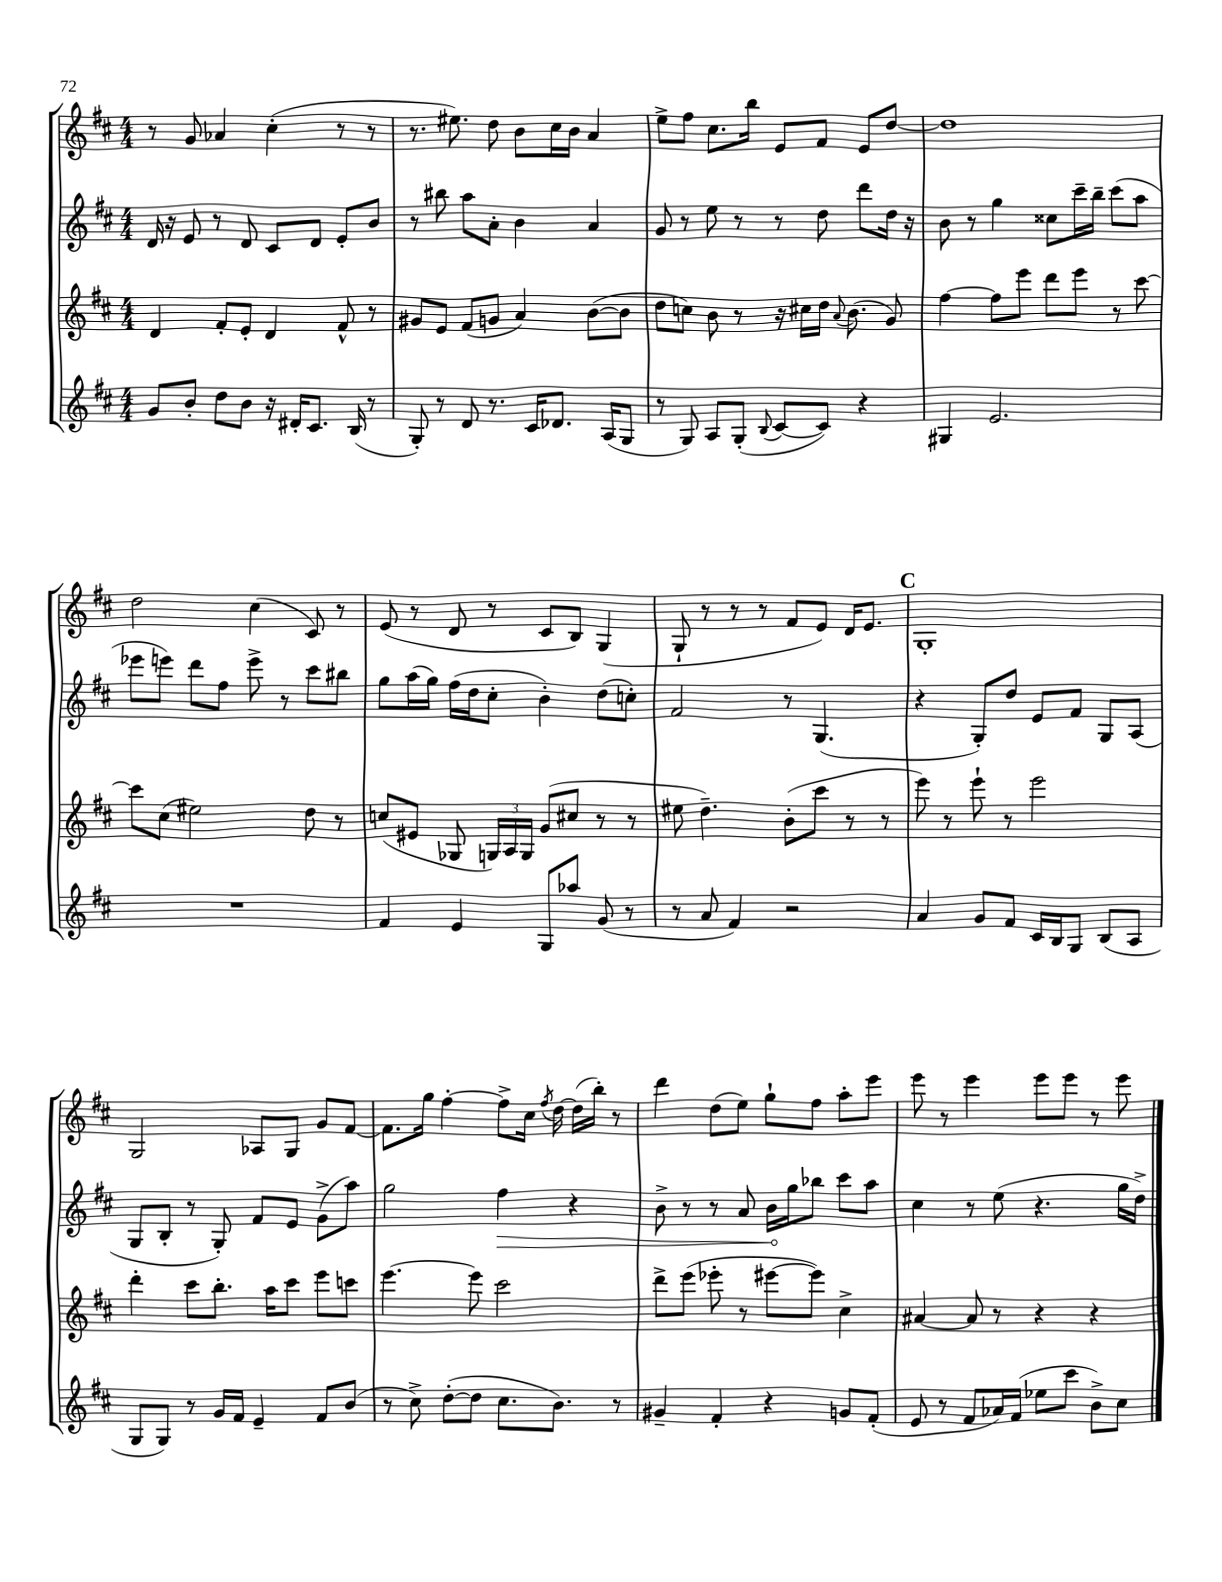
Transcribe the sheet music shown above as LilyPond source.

<<
\new StaffGroup <<
\new Staff = "s0" {
    \clef treble \key d \major \numericTimeSignature \time 4/4
    \autoBeamOff r8 g'8 aes'4 cis''4-.( r8 r8 |
    r8. eis''8.) d''8 b'8[ cis''16 b'16] a'4 |
    e''8[-> fis''8] cis''8.[ b''16] e'8[ fis'8] e'8[ d''8]~ |
    d''1 |
    d''2 cis''4( cis'8) r8 |
    e'8( r8 d'8 r8 cis'8[ b8]) g4( |
    g8-! r8 r8 r8 fis'8[ e'8]) d'16[ e'8.] |
    \mark \markup { \bold "C" } g1-. |
    g2 aes8[ g8] g'8[ fis'8]~ |
    fis'8.[ g''16] fis''4~-. fis''8[-> cis''16] \acciaccatura { fis''8 } d''16~ d''16[( b''16]-.) r8 |
    d'''4 d''8[( e''8]) g''8[-! fis''8] a''8[-. e'''8] |
    e'''8 r8 e'''4 e'''8[ e'''8] r8 e'''8 \bar "|." |
}
\new Staff = "s1" {
    \clef treble \key d \major \numericTimeSignature \time 4/4
    \autoBeamOff d'16 r16 e'8 r8 d'8 cis'8[ d'8] e'8[-. b'8] |
    r8 bis''8 a''8[ a'8]-. b'4 a'4 |
    g'8 r8 e''8 r8 r8 d''8 d'''8[ d''16] r16 |
    b'8 r8 g''4 cisis''8[ cis'''16-- b''16]-- cis'''8[( a''8] |
    ees'''8[ e'''8]) d'''8[ fis''8] e'''8-> r8 cis'''8[ bis''8] |
    g''8[ a''16( g''16]) fis''16[( d''16 cis''8]-. b'4-.) d''8[( c''8]-.) |
    fis'2 r8 g4.( |
    \mark \markup { \bold "C" } r4 g8[-.) d''8] e'8[ fis'8] g8[ a8]( |
    g8[ b8]-. r8 g8-.) fis'8[ e'8] g'8[->( a''8]) |
    g''2 \once \override Hairpin.circled-tip = ##t fis''4\> r4 |
    b'8-> r8 r8 a'8 b'16[\! g''16 bes''8] cis'''8[ a''8] |
    cis''4 r8 e''8( r4. g''16[ d''16]->) \bar "|." |
}
\new Staff = "s2" {
    \clef treble \key d \major \numericTimeSignature \time 4/4
    \autoBeamOff d'4 fis'8[-. e'8]-. d'4 fis'8-^ r8 |
    gis'8[ e'8] fis'8[( g'8] a'4) b'8[~( b'8] |
    d''8[ c''8]) b'8 r8 r16 cis''16[ d''16] \appoggiatura { a'8 } b'8.( g'8) |
    fis''4~ fis''8[ e'''8] d'''8[ e'''8] r8 cis'''8~ |
    cis'''8[ cis''8]( eis''2) d''8 r8 |
    c''8[( eis'8] ges8 \tuplet 3/2 { g16[) a16 g16] } g'8[( cis''8] r8 r8 |
    eis''8 d''4.--) b'8[-.( cis'''8] r8 r8 |
    \mark \markup { \bold "C" } e'''8) r8 e'''8-! r8 e'''2 |
    d'''4-. cis'''8[ b''8.]-. a''16[ cis'''8] e'''8[ c'''8] |
    e'''4.~ e'''8 cis'''2 |
    d'''8[-> e'''8]( ees'''8-. r8 eis'''8[~ eis'''8]) cis''4-> |
    ais'4~ ais'8 r8 r4 r4 \bar "|." |
}
\new Staff = "s3" {
    \clef treble \key d \major \numericTimeSignature \time 4/4
    \autoBeamOff g'8[ b'8]-. d''8[ b'8] r16 dis'16[-. cis'8.] b16( r8 |
    g8-.) r8 d'8 r8. cis'16[ des'8.] a16[( g8] |
    r8 g8) a8[ g8]-.( \appoggiatura { b8 } cis'8[~ cis'8]) r4 |
    gis4 e'2. |
    R1 |
    fis'4 e'4 g8[ aes''8] g'8( r8 |
    r8 a'8 fis'4) r2 |
    \mark \markup { \bold "C" } a'4 g'8[ fis'8] cis'16[ b16 g8] b8[( a8] |
    g8[ g8]) r8 g'16[ fis'16] e'4-- fis'8[ b'8]( |
    r8 cis''8->) d''8[~-.( d''8] cis''8.[ b'8.]) r8 |
    gis'4-- fis'4-. r4 g'8[ fis'8]-.( |
    e'8 r8 fis'8[ aes'16) fis'16]( ees''8[ cis'''8] b'8[->) cis''8] \bar "|." |
}
>>
>>
\layout { \context { \Score \remove "Bar_number_engraver" } }
